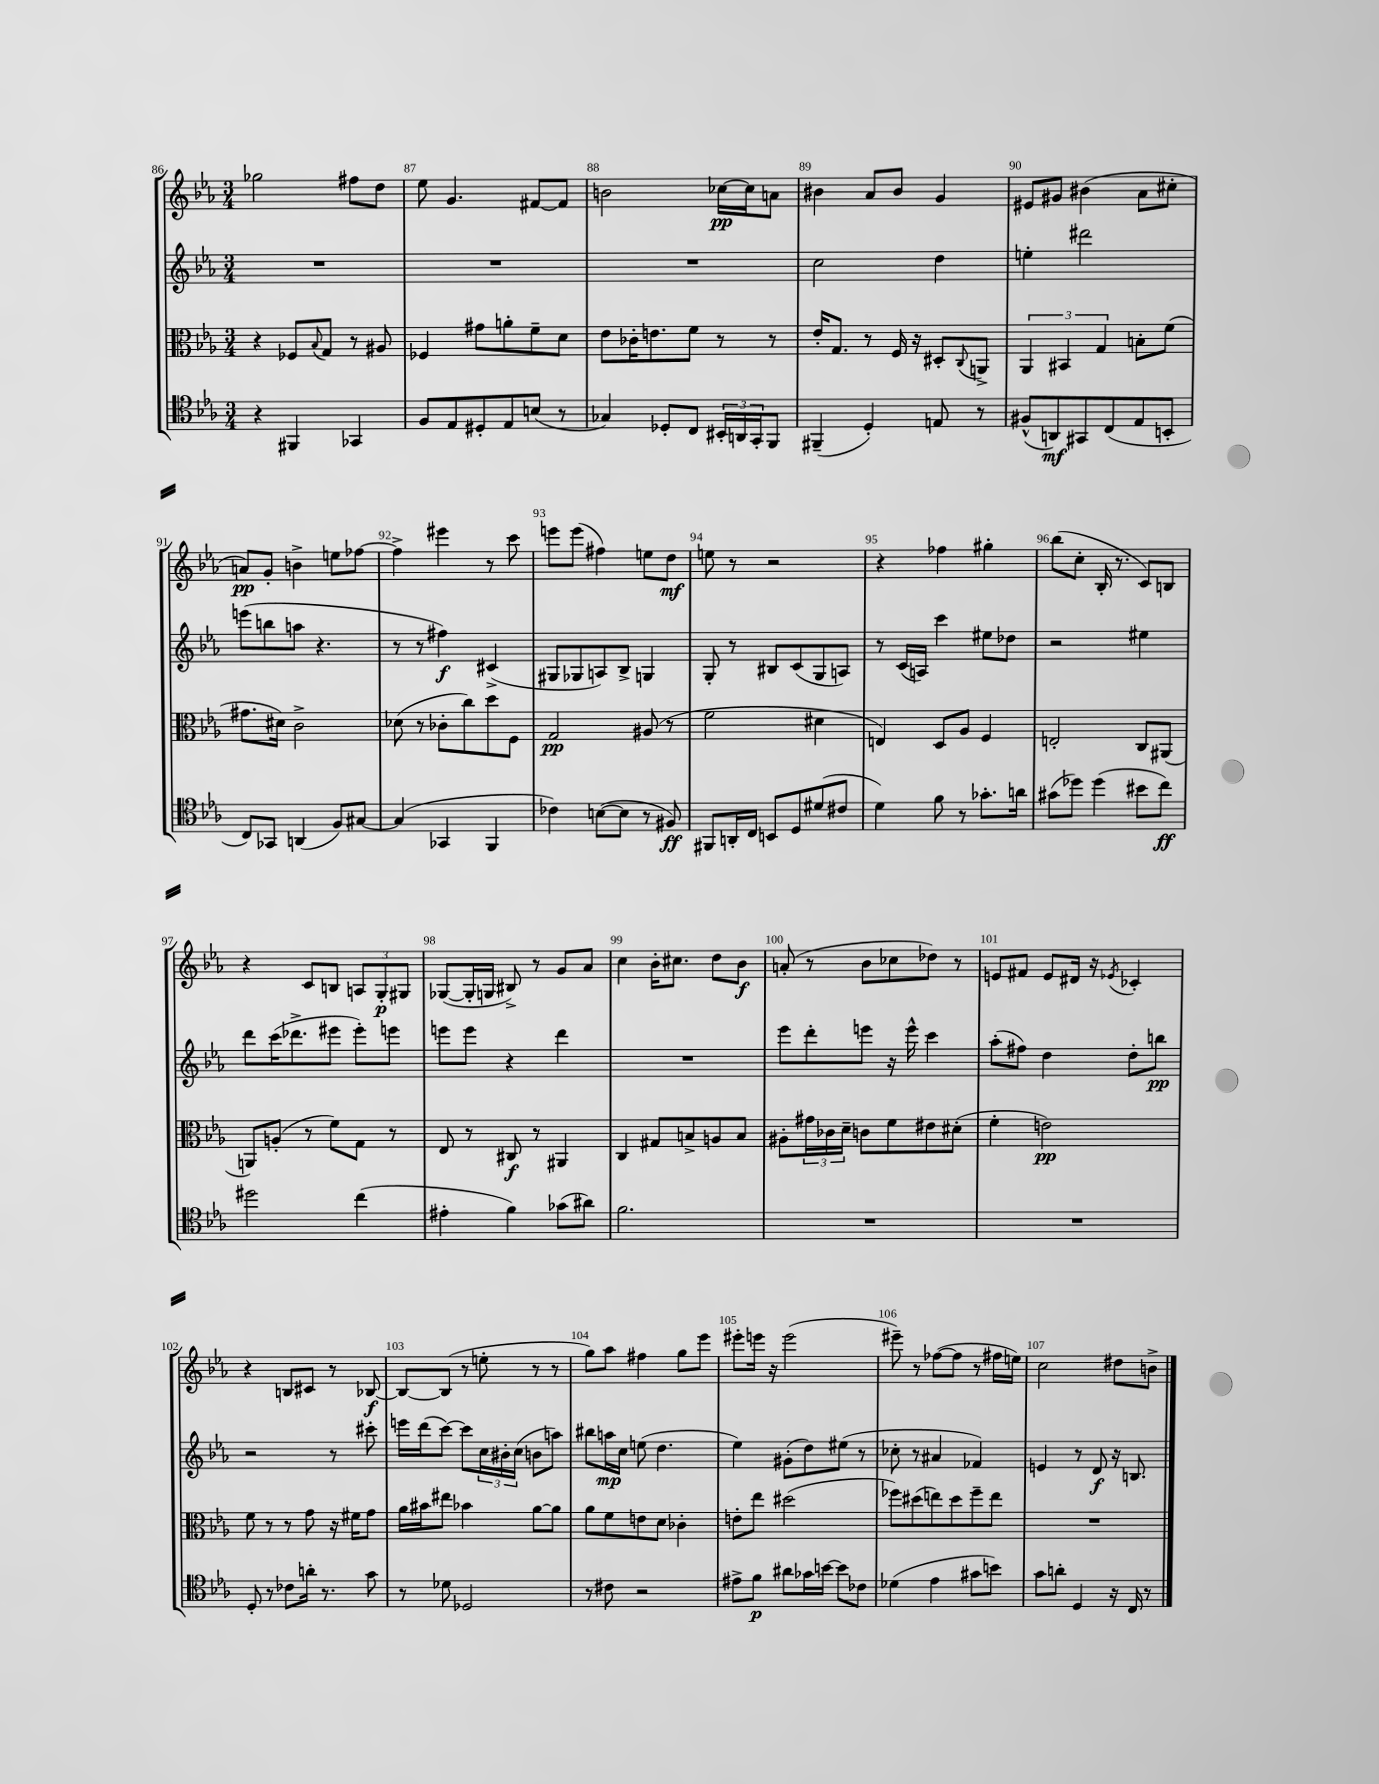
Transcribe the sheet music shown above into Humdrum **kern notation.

**kern	**kern	**kern	**kern
*staff4	*staff3	*staff2	*staff1
*clefC4	*clefC3	*clefG2	*clefG2
*k[b-e-a-]	*k[b-e-a-]	*k[b-e-a-]	*k[b-e-a-]
*M3/4	*M3/4	*M3/4	*M3/4
4r	4r	2.r	2gg-\
4FF#/	8F-/L	.	.
.	8qqB-/	.	.
.	8G/J	.	.
4GG-/	8r	.	8ff#\L
.	8A#/	.	8dd\J
=	=	=	=
8F/L	4F-/	2.r	8ee-\
8E-/	.	.	4.g/
8D#'/	8g#\L	.	.
8E-/	8a'\	.	.
(8B/J	8f~\	.	[8f#/L
8r	8d\J	.	8f#/]J
=	=	=	=
4G-/)	8e-\L	2.r	2b\
.	16c-'\K	.	.
.	8.e\	.	.
8D-'/L	.	.	.
8C/J	8f\J	.	.
24BB#'/LL	8r	.	[16cc-\LL
24AA/	.	.	.
.	.	.	16cc-\]J
24GG'/J	.	.	.
8FF/J	8r	.	8a\J
=	=	=	=
(4FF#~/	16e-'/LK	2cc\	4b#\
.	8.G/J	.	.
4D'/)	8r	.	8a-/L
.	16F/	.	8b#/J
.	16r	.	.
8E/	8D#'/L	4dd\	4g/
.	8qqC/	.	.
8r	8AA^/J	.	.
=	=	=	=
(8F#^^/L	6AA-/	4ee'\	8e#/L
8AA/)	.	.	8g#/J
.	6BB#/	.	.
8GG#/	.	2ddd#\	(4b#\
.	6G/	.	.
(8C/	.	.	.
8E-/	8B'\L	.	8a-\L
8BB'/J	(8f\J	.	8cc#'\J
=	=	=	=
8C/L)	8.g#\L	(8eee\L	8a/L)
8GG-/J	.	8bb\	8g'/J
.	16d#\Jk)	.	.
(4AA/	2c^\	8aa\J	4b^\
.	.	4.r	.
8F/L)	.	.	8ee\L
[8G#/J	.	.	[8ff-\J
=	=	=	=
(4G#/]	(8d-\	8r	4ff-^\]
.	8r	8r	.
4GG-/	8c-'\L	4ff#\)	4eee#\
.	8cc\)	.	.
4FF/	8dd\	(4c#^/	8r
.	8F\J	.	8ccc\
=	=	=	=
4c-\)	2G/	8G#/L	8eee\L
.	.	8G-/	(8eee\J
([8B\L	.	8A/)	4ff#\)
8B\]J	.	8B-^/J	.
8r	(8A#/	4G/	8ee\L
8F#/)	8r	.	8dd\J
=	=	=	=
8FF#/L	2f\	8G'/	8ee\
16AA'/L	.	8r	8r
16C/JJ	.	.	.
8BB/L	.	8B#/L	2r
8D/	.	(8c/	.
(8d#/	4d#\	8G/	.
8c#/J	.	8A/J)	.
=	=	=	=
4d\)	4E/)	8r	4r
.	.	(16c/LL	.
.	.	16A/JJ)	.
8f\	8D/L	4ccc\	4ff-\
8r	8A-/J	.	.
8.g-'\L	4F/	8ee#\L	4gg#'\
.	.	8dd-\J	.
16a\Jk	.	.	.
=	=	=	=
(8g#\L	2E'/	2r	(8bb-\L
8dd-\J)	.	.	8cc'\J
(4dd-\	.	.	16B-'/
.	.	.	8.r
8b#\L	8C/L	4ee#\	8c/L)
8cc\J)	(8AA#/J	.	8B/J
=	=	=	=
2dd#\	8AA/L)	8ddd\L	4r
.	(8A'/J	(16ccc\K	.
.	.	8.ddd-^\	.
.	8r	.	8c/L
.	8f\L)	8eee#\J	8B/J
(4cc\	8G\J	8eee#'\L)	12A/L
.	.	.	12G'/
.	8r	8eee\J	.
.	.	.	12G#/J
=	=	=	=
4e#'\	8E-/	8eee\L	([8G-/L
.	8r	8eee\J	16G-'/]L
.	.	.	16G/JJ
4f\)	8C#/	4r	8B#^/)
.	8r	.	8r
(8g-\L	4AA#/	4ddd\	8g/L
8a#\J)	.	.	8a-/J
=	=	=	=
2.f\	4C/	2.r	4cc\
.	8G#/L	.	16b-'\LK
.	.	.	8.cc#\J
.	8B^/	.	.
.	8A/	.	8dd\L
.	8B/J	.	8b-\J
=	=	=	=
2.r	8A#'\L	8eee-\L	(8a'/
.	24g#\L	8ddd'\	8r
.	24c-\	.	.
.	24d~\JJ	.	.
.	8c\L	8eee\J	8b-\L
.	8f\	16r	8cc-\
.	.	16eee^^\	.
.	8e#\	4ccc\	8dd-\J)
.	(8d#'\J	.	8r
=	=	=	=
2.r	4f'\	(8aa-'\L	8e/L
.	.	8ff#\J)	8f#/J
.	2e\)	4dd\	8e/L
.	.	.	16d#/Jk
.	.	.	16r
.	.	.	8qe-/
.	.	8dd'\L	4c-'/
.	.	8bb\J	.
=	=	=	=
8D'/	8f\	2r	4r
8r	8r	.	.
8c-\L	8r	.	8B/L
16a'\Jk	8g\	.	8c#/J
8.r	.	.	.
.	16r	8r	8r
.	16f#\LK	.	.
8g\	8g\J	8ccc#'\	[8B-/
=	=	=	=
8r	16a-\LL	16eee\LL	8B-/_L
.	16b#\J	(16ddd\J	.
8d-\	8ee#\J	[8ccc\J)	(8B-/]J
2D-/	4b-\	8ccc\]L	8r
.	.	24cc\L	8ee'\
.	.	24b#'\	.
.	.	(24cc\JJ	.
.	[8a-\L	8b\L	8r
.	8a-\]J	8aa\J)	8r
=	=	=	=
8r	8a-\L	8bb#\L	8gg\L)
8c#\	8f\	16aa\L	8aa-\J
.	.	16cc\JJ	.
2r	8e\	(8ee\	4ff#\
.	8d\J	4.dd\	.
.	4c-'\	.	8gg\L
.	.	.	8eee-\J
=	=	=	=
8e#^\L	8e'\L	4ee-\)	8eee#'\L
8f\J	8ee-\J	.	16eee\Jk
.	.	.	16r
8a#\L	(2dd#\	(8g#'\L	(2eee\
16g-\L	.	8dd\)	.
[16b\JJ	.	.	.
8b\]L	.	(8ee#\J	.
8c-\J	.	8r	.
=	=	=	=
(4d-\	8ff-\L)	8cc-'\	8eee#~\)
.	(8dd#\	8r	8r
4e-\	8ee\)	4a#/	([8ff-\L
.	8dd#\	.	8ff-\]J
8g#\L	8ff-~\	4f-/)	8r
8b\J)	8ee\J	.	16ff#\LL
.	.	.	16ee\JJ)
=	=	=	=
8g\L	2.r	4e/	2cc\
8a'\J	.	.	.
4D/	.	8r	.
.	.	8d/	.
16r	.	16r	8dd#\L
16C/	.	8.B/	.
8r	.	.	8b^\J
==	==	==	==
*-	*-	*-	*-
